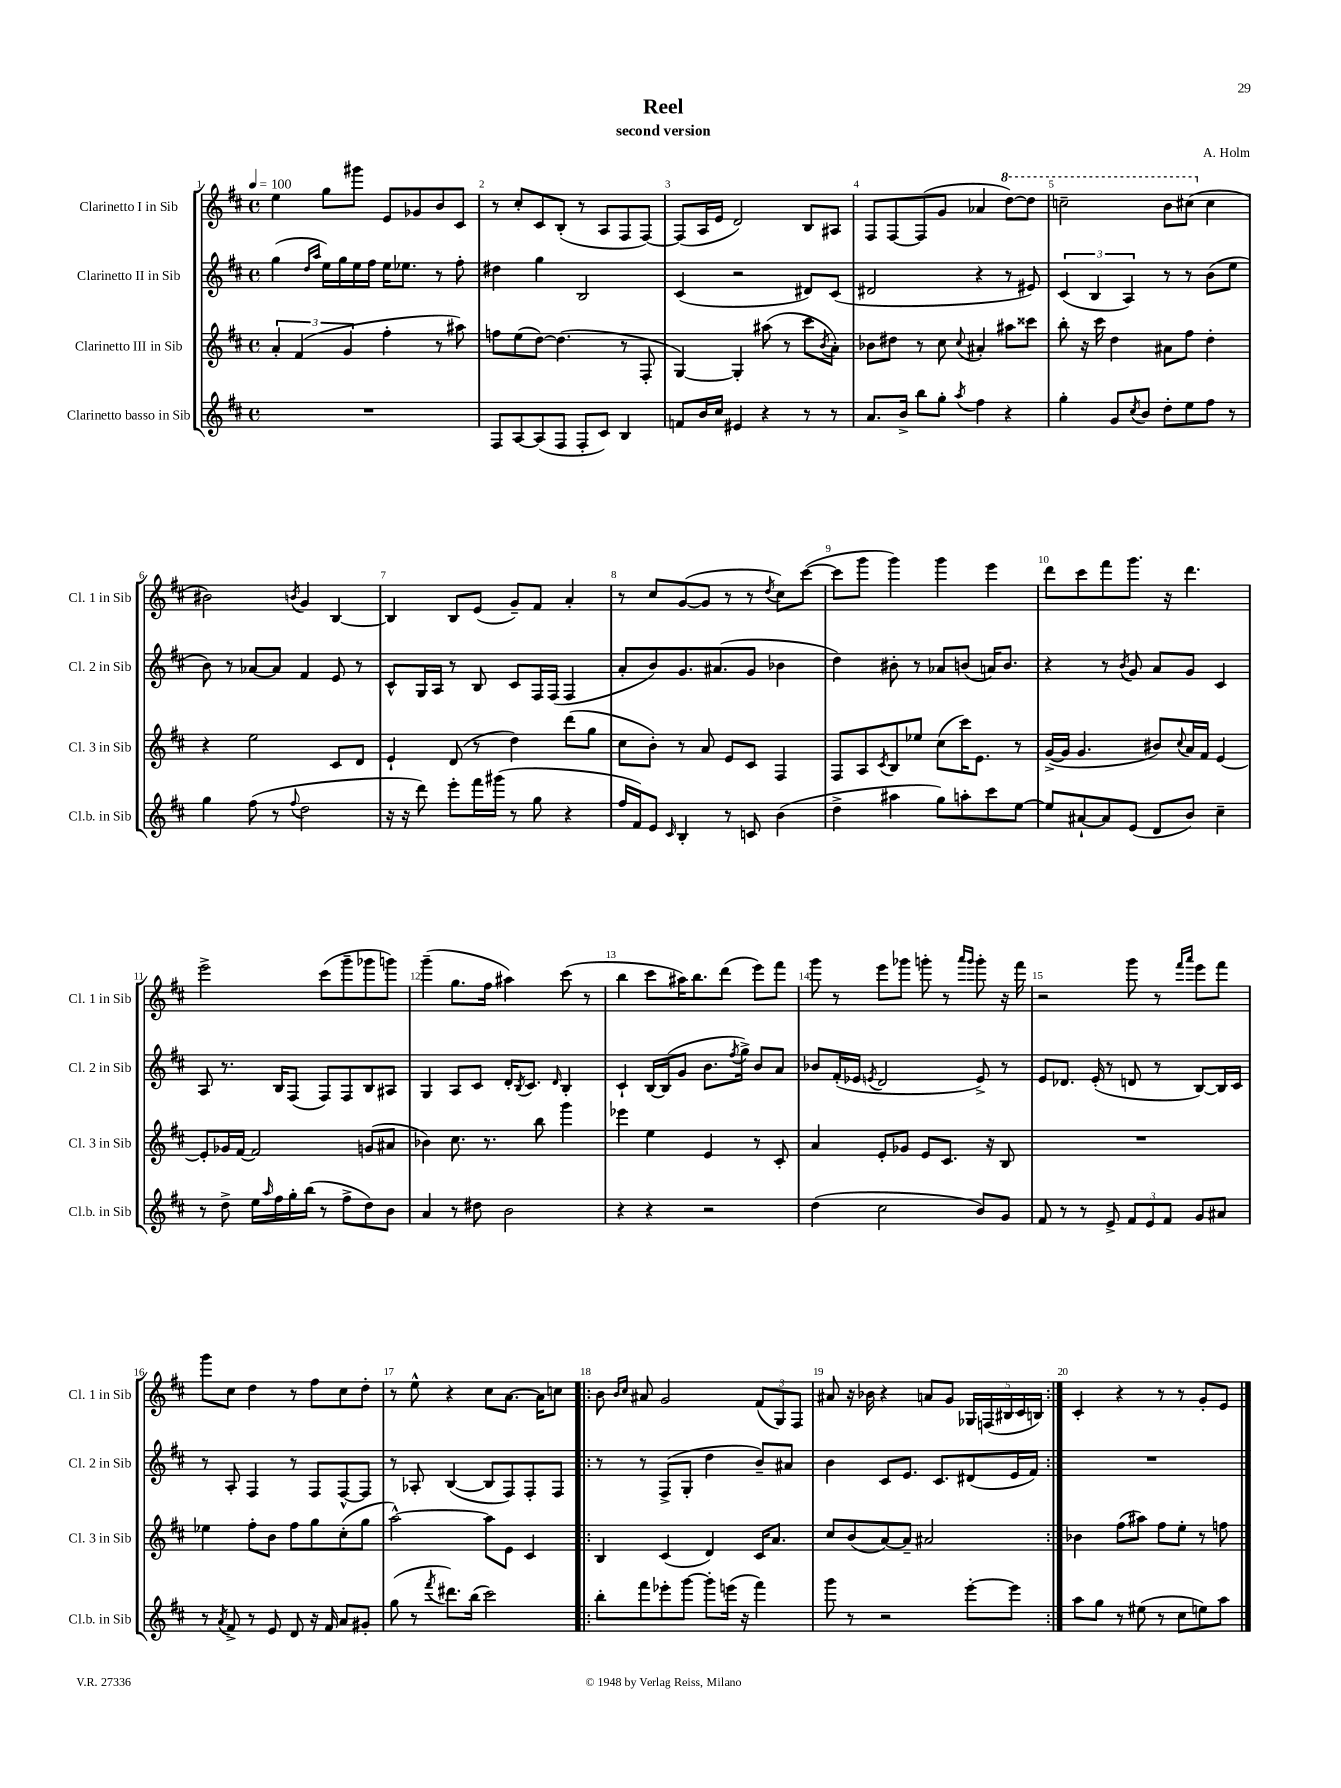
\header { title = "Reel" composer = "A. Holm" subtitle = "second version" }
<<
\new StaffGroup <<
\new Staff = "s0" \with { instrumentName = "Clarinetto I in Sib" shortInstrumentName = "Cl. 1 in Sib" } {
    \clef treble \key d \major \defaultTimeSignature \time 4/4 \tempo 4 = 100
    e''4 g''8 gis'''8 e'8 ges'8 b'8 cis'8 |
    r8 cis''8-. cis'8 b8-.( r8 a8 fis8 fis8~) |
    fis8( a16 e'16 d'2) b8 ais8 |
    fis8 fis8~ fis8( g'8 aes'4 \ottava #1 d'''8~) d'''8 |
    c'''2-- b''8 cis'''8( \ottava #0 cis''4 |
    bis'2) \acciaccatura { b'8 } g'4 b4~ |
    b4 b8 e'8( g'8--) fis'8 a'4-. |
    r8 cis''8 g'8~( g'8 r8 r8 \acciaccatura { d''8 } cis''8) cis'''8~( |
    cis'''8 g'''8 g'''4) g'''4 e'''4 |
    d'''8 cis'''8 fis'''8 g'''8. r16 d'''4. |
    e'''2-> cis'''8( g'''8-- ges'''8 g'''8) |
    g'''4--( g''8. fis''16 ais''4) cis'''8( r8 |
    b''4 cis'''8 ais''16) b''8. d'''8( e'''8) fis'''8 |
    g'''8 r8 e'''8 ges'''8 g'''8-. r8 \grace { a'''16 g'''16 } g'''8-. r16 fis'''16 |
    r2 g'''8 r8 \grace { fis'''16 a'''16 } e'''8 fis'''8 |
    g'''8 cis''8 d''4 r8 fis''8 cis''8 d''8-. |
    r8 e''8-^ r4 cis''8 a'8.~ a'16 c''8 |
    \repeat volta 2 { b'8 \grace { b'16 cis''16 } ais'8 g'2 \tuplet 3/2 { fis'8( g8) fis8 } |
    ais'8 r16 bes'16 r4 a'8 g'8 \tuplet 5/4 { ges16 f16( bis16 cis'16 b16) } | }
    cis'4-. r4 r8 r8 g'8-. e'8 \bar "|." |
}
\new Staff = "s1" \with { instrumentName = "Clarinetto II in Sib" shortInstrumentName = "Cl. 2 in Sib" } {
    \clef treble \key d \major \defaultTimeSignature \time 4/4
    g''4( \grace { d''16 a''16 } e''16) g''16 e''16 fis''16 e''16 ees''8. r8 fis''8-. |
    dis''4 g''4 b2 |
    cis'4( r2 dis'8) cis'8( |
    dis'2 r4 r8 eis'8) |
    \tuplet 3/2 { cis'4( b4 a4) } r8 r8 b'8( e''8 |
    b'8) r8 aes'8~ aes'8 fis'4 e'8 r8 |
    cis'8-^ g16 a16 r8 b8 cis'8 fis16 fis16( fis4 |
    a'8-. b'8) g'8. ais'8.( g'8 bes'4 |
    d''4) bis'8-. r8 aes'8 b'8( a'16) b'8. |
    r4 r8 \acciaccatura { b'8 } g'8 a'8 g'8 cis'4 |
    a8 r8. b16 fis8( fis8) fis8 b8 ais8 |
    g4 a8 cis'8 d'16-. \acciaccatura { b8 } cis'8. \grace { d'16 } b4-. |
    cis'4-! b16~ b16( g'8 b'8. \acciaccatura { fis''8 } g''16->) b'8 a'8 |
    bes'8 fis'16-.( ees'16 \acciaccatura { e'8 } d'2 e'8->) r8 |
    e'8 des'8. e'16-.( r8 d'8 r8 b8~) b16 cis'16 |
    r8 a8-. fis4 r8 fis8 fis8~-^ fis8 |
    r8 aes8-. b4~( b8 fis8) fis8-. fis8 |
    \repeat volta 2 { r8 r8 fis8->( g8-. d''4 b'8--) ais'8 |
    b'4 cis'8 e'8. cis'8. dis'8( e'16 fis'16) | }
    R1 \bar "|." |
}
\new Staff = "s2" \with { instrumentName = "Clarinetto III in Sib" shortInstrumentName = "Cl. 3 in Sib" } {
    \clef treble \key d \major \defaultTimeSignature \time 4/4
    \tuplet 3/2 { a'4-. fis'4( g'4 } fis''4-. r8 ais''8) |
    f''8 e''8( d''8~) d''4.( r8 fis8-. |
    g4~) g4-. ais''8( r8 cis'''8 \acciaccatura { b'8 } a'8-.) |
    bes'8 dis''8 r8 cis''8 \appoggiatura { cis''8 } ais'4-. ais''8 cisis'''8 |
    b''8-. r16 cis'''16 d''4 ais'8 fis''8 d''4-. |
    r4 e''2 cis'8 d'8 |
    e'4-! d'8( r8 d''4) d'''8( g''8 |
    cis''8 b'8-.) r8 a'8 e'8 cis'8 fis4 |
    fis8 a8 \acciaccatura { cis'8 } b8 ees''8 cis''8( cis'''16) e'8. r8 |
    g'16~->( g'16 g'4. bis'8) \appoggiatura { cis''8 } a'16 fis'16 e'4~ |
    e'8-. ges'16 fis'16~ fis'2 g'8( ais'8 |
    bes'4) cis''8. r8. b''8 g'''4 |
    ees'''4 e''4 e'4 r8 cis'8-. |
    a'4 e'8-. ges'8 e'8 cis'8. r16 b8 |
    R1 |
    ees''4 fis''8-. b'8 fis''8 g''8 cis''8-.( g''8 |
    a''2~-^) a''8 e'8 cis'4 |
    \repeat volta 2 { b4 cis'4( d'4) cis'16 a'8. |
    cis''8 b'8( a'8~) a'8-- ais'2 | }
    bes'4 fis''8( ais''8) fis''8 e''8-. r8 f''8 \bar "|." |
}
\new Staff = "s3" \with { instrumentName = "Clarinetto basso in Sib" shortInstrumentName = "Cl.b. in Sib" } {
    \clef treble \key d \major \defaultTimeSignature \time 4/4
    R1 |
    fis8 a8~ a8( fis8 fis8-. cis'8) b4 |
    f'8 b'16 cis''16 eis'4 r4 r8 r8 |
    a'8. b'16-> b''8 g''8-. \acciaccatura { a''8 } fis''4 r4 |
    g''4-. g'8 \acciaccatura { cis''8 } b'8 d''8-. e''8 fis''8 r8 |
    g''4 fis''8( r8 \appoggiatura { fis''8 } d''2 |
    r16 r16 d'''8) e'''8-. fis'''16 gis'''16( r8 g''8 r4 |
    fis''16 fis'16) e'8 \grace { cis'16 } b4-. r8 c'8 b'4( |
    d''4-> ais''4 g''8) a''8-. cis'''8 e''8~ |
    e''8 ais'8~-! ais'8 e'8( d'8 b'8) cis''4-- |
    r8 d''8-> e''16 \grace { a''16 } fis''16 g''16-. b''16( r8 fis''8-> d''8) b'8 |
    a'4 r8 dis''8 b'2 |
    r4 r4 r2 |
    d''4( cis''2 b'8) g'8 |
    fis'8 r8 r8 e'8-> \tuplet 3/2 { fis'8 e'8 fis'8 } g'8 ais'8 |
    r8 \acciaccatura { a'8 } fis'8-> r8 e'8 d'8 r16 fis'16 a'8 gis'8-. |
    g''8( r8 \acciaccatura { fis'''8 } dis'''8.) b''16( cis'''2) |
    \repeat volta 2 { b''8-. fis'''8 ees'''8-. g'''8~ g'''8-. e'''16( r16 fis'''4) |
    g'''8 r8 r2 e'''8~-. e'''8 | }
    a''8 g''8 r8 eis''8( r8 cis''8 e''8) a''8 \bar "|." |
}
>>
>>
\layout { \context { \Score \override BarNumber.break-visibility = ##(#f #t #t) barNumberVisibility = #all-bar-numbers-visible } }
